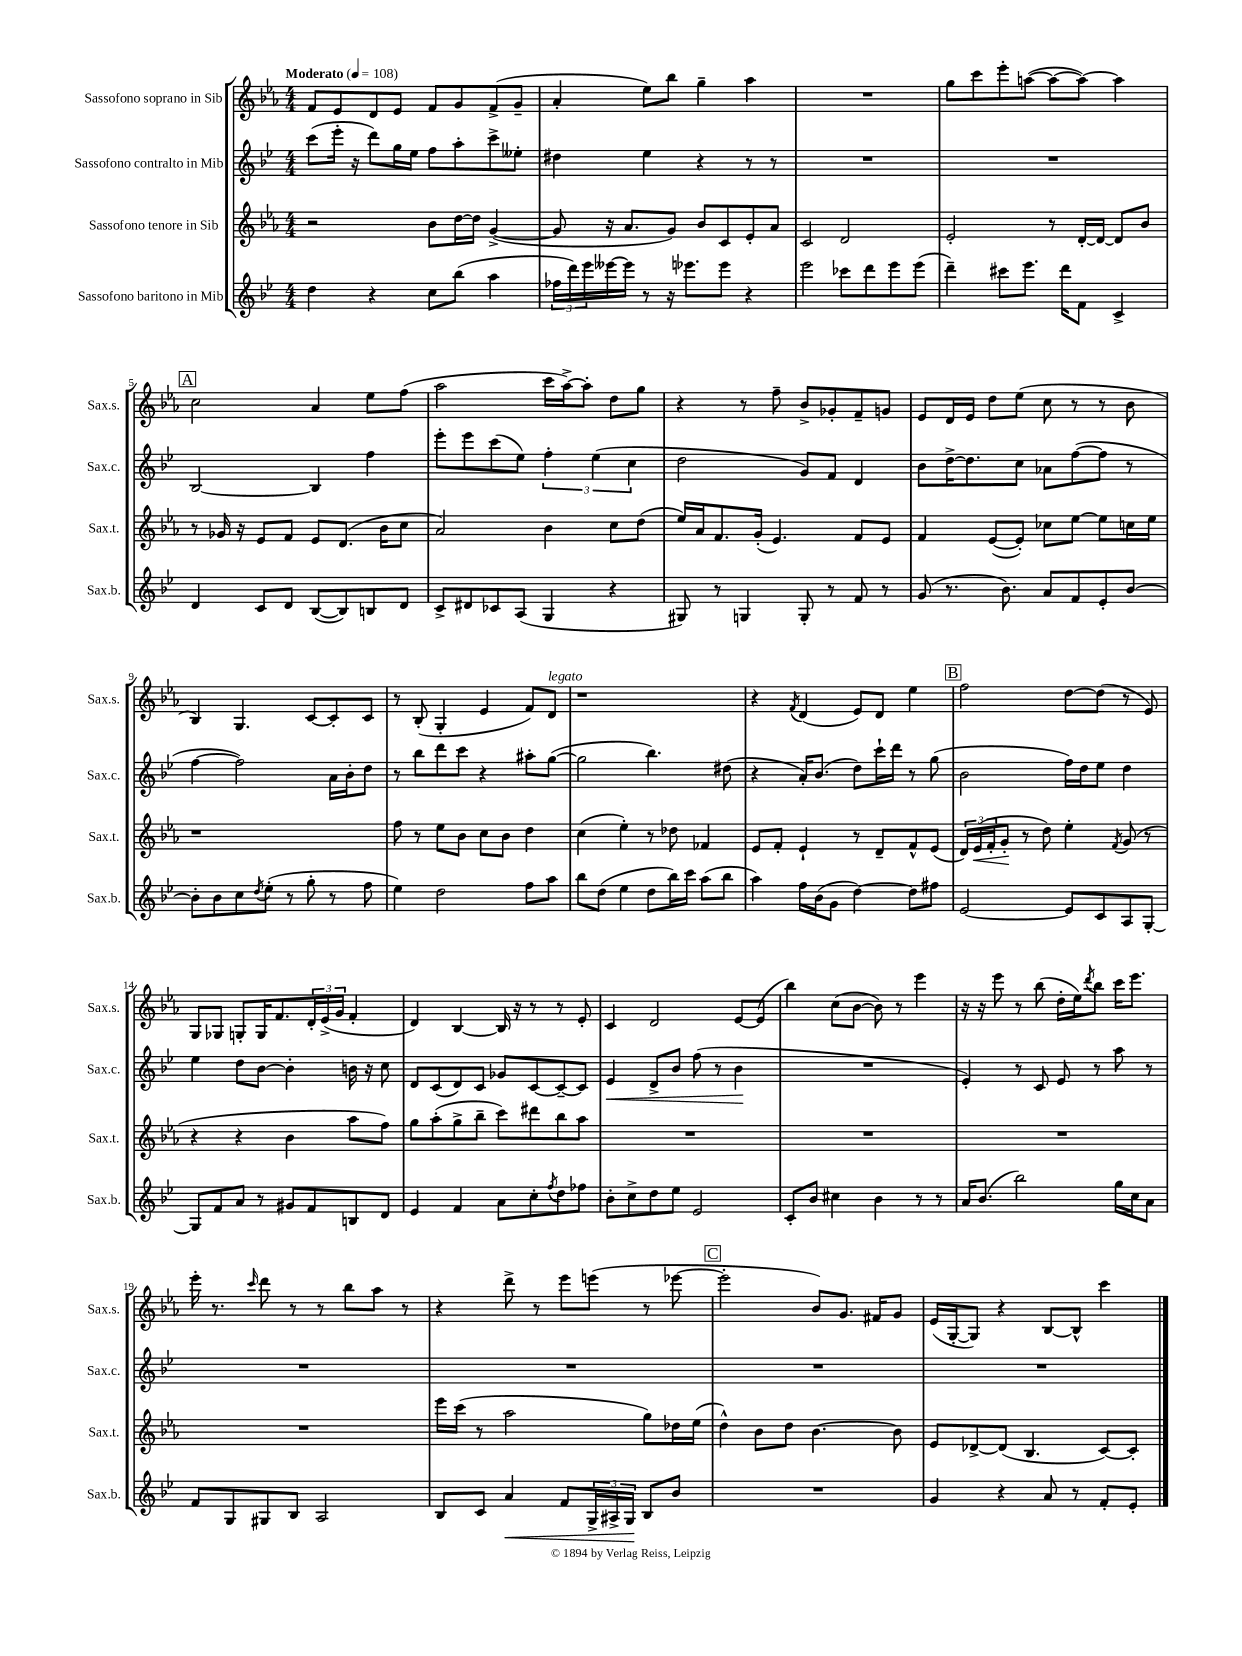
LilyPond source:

<<
\new StaffGroup <<
\new Staff = "s0" \with { instrumentName = "Sassofono soprano in Sib" shortInstrumentName = "Sax.s." } {
    \clef treble \key ees \major \numericTimeSignature \time 4/4 \tempo "Moderato" 4 = 108
    f'8 ees'8 d'8 ees'8 f'8 g'8 f'8->( g'8-- |
    aes'4-. ees''8) bes''8 g''4-- aes''4 |
    R1 |
    g''8 c'''8 ees'''8-. a''8~( a''8~ a''8~) a''4 |
    \mark \markup { \box "A" } c''2 aes'4 ees''8 f''8( |
    aes''2 c'''16 aes''16~->) aes''8-. d''8 g''8 |
    r4 r8 f''8-- bes'8-> ges'8-. f'8-- g'8 |
    ees'8 d'16 ees'16 d''8 ees''8( c''8 r8 r8 bes'8 |
    bes4) g4. c'8~ c'8-. c'8 |
    r8 bes8-.( g4-. ees'4 f'8) d'8^\markup { \italic "legato" } |
    r1 |
    r4 \acciaccatura { f'8 } d'4( ees'8) d'8 ees''4 |
    \mark \markup { \box "B" } f''2 d''8~ d''8( r8 ees'8) |
    g8 ges8 g8-. g16 f'8. \tuplet 3/2 { d'16-. ees'16->( g'16 } f'4-. |
    d'4) bes4~ bes16 r16 r8 r8 ees'8-. |
    c'4 d'2 ees'8~ ees'8( |
    bes''4) c''8( bes'8~ bes'8) r8 ees'''4 |
    r16 r16 ees'''8 r8 bes''8( d''16-. ees''16) \acciaccatura { d'''8 } bes''8 c'''16 ees'''8. |
    ees'''16-. r8. \grace { c'''16 } d'''8 r8 r8 bes''8 aes''8 r8 |
    r4 d'''8-> r8 ees'''8 e'''8( r8 ees'''8~ |
    \mark \markup { \box "C" } ees'''2-. bes'8) g'8. fis'16 g'8 |
    ees'16( g16~-. g8) r4 bes8~ bes8-^ c'''4 \bar "|." |
}
\new Staff = "s1" \with { instrumentName = "Sassofono contralto in Mib" shortInstrumentName = "Sax.c." } {
    \clef treble \key bes \major \numericTimeSignature \time 4/4
    c'''8( ees'''16-. r16 d'''8) g''16 ees''16 f''8 a''8-. c'''8-> eeses''8-. |
    dis''4 ees''4 r4 r8 r8 |
    R1 |
    R1 |
    \mark \markup { \box "A" } bes2~ bes4 f''4 |
    ees'''8-. ees'''8 c'''8( ees''8) \tuplet 3/2 { f''4-. ees''4( c''4 } |
    d''2 g'8) f'8 d'4 |
    bes'8 d''16~-> d''8. c''8 aes'8 f''8~( f''8 r8 |
    f''4~ f''2) a'16 bes'16-. d''8 |
    r8 bes''8 d'''8 c'''8 r4 ais''8-. g''8~( |
    g''2 bes''4.) dis''8( |
    r4 a'16-.) bes'8.( d''8) c'''16-! d'''16 r8 g''8( |
    \mark \markup { \box "B" } bes'2 f''16) d''16 ees''8 d''4 |
    ees''4 d''8 bes'8~ bes'4-. b'16 r16 c''8 |
    d'8 c'8( d'8) c'8 ges'8 c'8~ c'8~-- c'8 |
    ees'4\< d'8-> bes'8 f''8( r8 bes'4\! |
    R1 |
    ees'4-.) r8 c'8 ees'8 r8 a''8 r8 |
    R1 |
    R1 |
    \mark \markup { \box "C" } R1 |
    R1 \bar "|." |
}
\new Staff = "s2" \with { instrumentName = "Sassofono tenore in Sib" shortInstrumentName = "Sax.t." } {
    \clef treble \key ees \major \numericTimeSignature \time 4/4
    r2 bes'8 d''16~ d''16 g'4~->( |
    g'8 r16 aes'8. g'8) bes'8 c'8 ees'8-. aes'8 |
    c'2 d'2 |
    ees'2-. r8 d'16~-. d'16~ d'8 bes'8 |
    \mark \markup { \box "A" } r8 ges'16 r16 ees'8 f'8 ees'8 d'8.( bes'16 c''8 |
    aes'2) bes'4 c''8 d''8( |
    ees''16) aes'16 f'8. g'16-.( ees'4.) f'8 ees'8 |
    f'4 ees'8~( ees'8-.) ces''8 ees''8~ ees''8 c''16 ees''16 |
    r1 |
    f''8 r8 ees''8 bes'8 c''8 bes'8 d''4 |
    c''4( ees''4-.) r8 des''8 fes'4 |
    ees'8 f'8-. ees'4-! r8 d'8-- f'8-^ ees'8( |
    \mark \markup { \box "B" } \tuplet 3/2 { d'16) ees'16\<( f'16-. } g'8-.\! r8 d''8) ees''4-. \acciaccatura { f'8 } g'8( r8 |
    r4 r4 bes'4 aes''8 f''8) |
    g''8 aes''8-.( g''8-> bes''8-- c'''8) dis'''8 bes''8 aes''8 |
    R1 |
    R1 |
    R1 |
    R1 |
    ees'''16 c'''16( r8 aes''2 g''8) des''16 ees''16( |
    \mark \markup { \box "C" } d''4-^) bes'8 d''8 bes'4.~ bes'8 |
    ees'8 des'8~-> des'8( bes4. c'8~) c'8-. \bar "|." |
}
\new Staff = "s3" \with { instrumentName = "Sassofono baritono in Mib" shortInstrumentName = "Sax.b." } {
    \clef treble \key bes \major \numericTimeSignature \time 4/4
    d''4 r4 c''8 bes''8( a''4 |
    \tuplet 3/2 { fes''16 d'''16) ees'''16 } eeses'''16~ eeses'''16 r8 r16 ees'''8. ees'''8 r4 |
    ees'''2 ces'''8 d'''8 ees'''8 ees'''8( |
    d'''4--) cis'''8 ees'''8. d'''16 f'8 c'4-> |
    \mark \markup { \box "A" } d'4 c'8 d'8 bes8~( bes8) b8 d'8 |
    c'8-> dis'8 ces'8 a8( g4 r4 |
    gis8) r8 g4 g8-. r8 f'8 r8 |
    g'8( r8. bes'8.) a'8 f'8 ees'8-. bes'8~ |
    bes'8-. bes'8 c''8 \acciaccatura { d''8 } ees''8-.( r8 g''8-. r8 f''8 |
    ees''4) d''2 f''8 a''8 |
    bes''8 d''8( ees''4 d''8 bes''16) c'''16 a''8( bes''8 |
    a''4) f''16 bes'16( g'8 d''4~) d''8 fis''8 |
    \mark \markup { \box "B" } ees'2~ ees'8 c'8 a8 g8~-. |
    g8 f'8 a'8 r8 gis'8 f'8 b8 d'8 |
    ees'4 f'4 a'8 c''8-. \acciaccatura { f''8 } d''8 fes''8 |
    bes'8-. c''8-> d''8 ees''8 ees'2 |
    c'8-. bes'8 cis''4 bes'4 r8 r8 |
    a'16 bes'8.( bes''2) g''16 c''16 a'8 |
    f'8 g8 gis8 bes8 a2 |
    bes8 c'8 a'4\< f'8 \tuplet 3/2 { g16-> ais16-> g16\! } bes8 bes'8 |
    \mark \markup { \box "C" } R1 |
    g'4 r4 a'8 r8 f'8-. ees'8-. \bar "|." |
}
>>
>>
